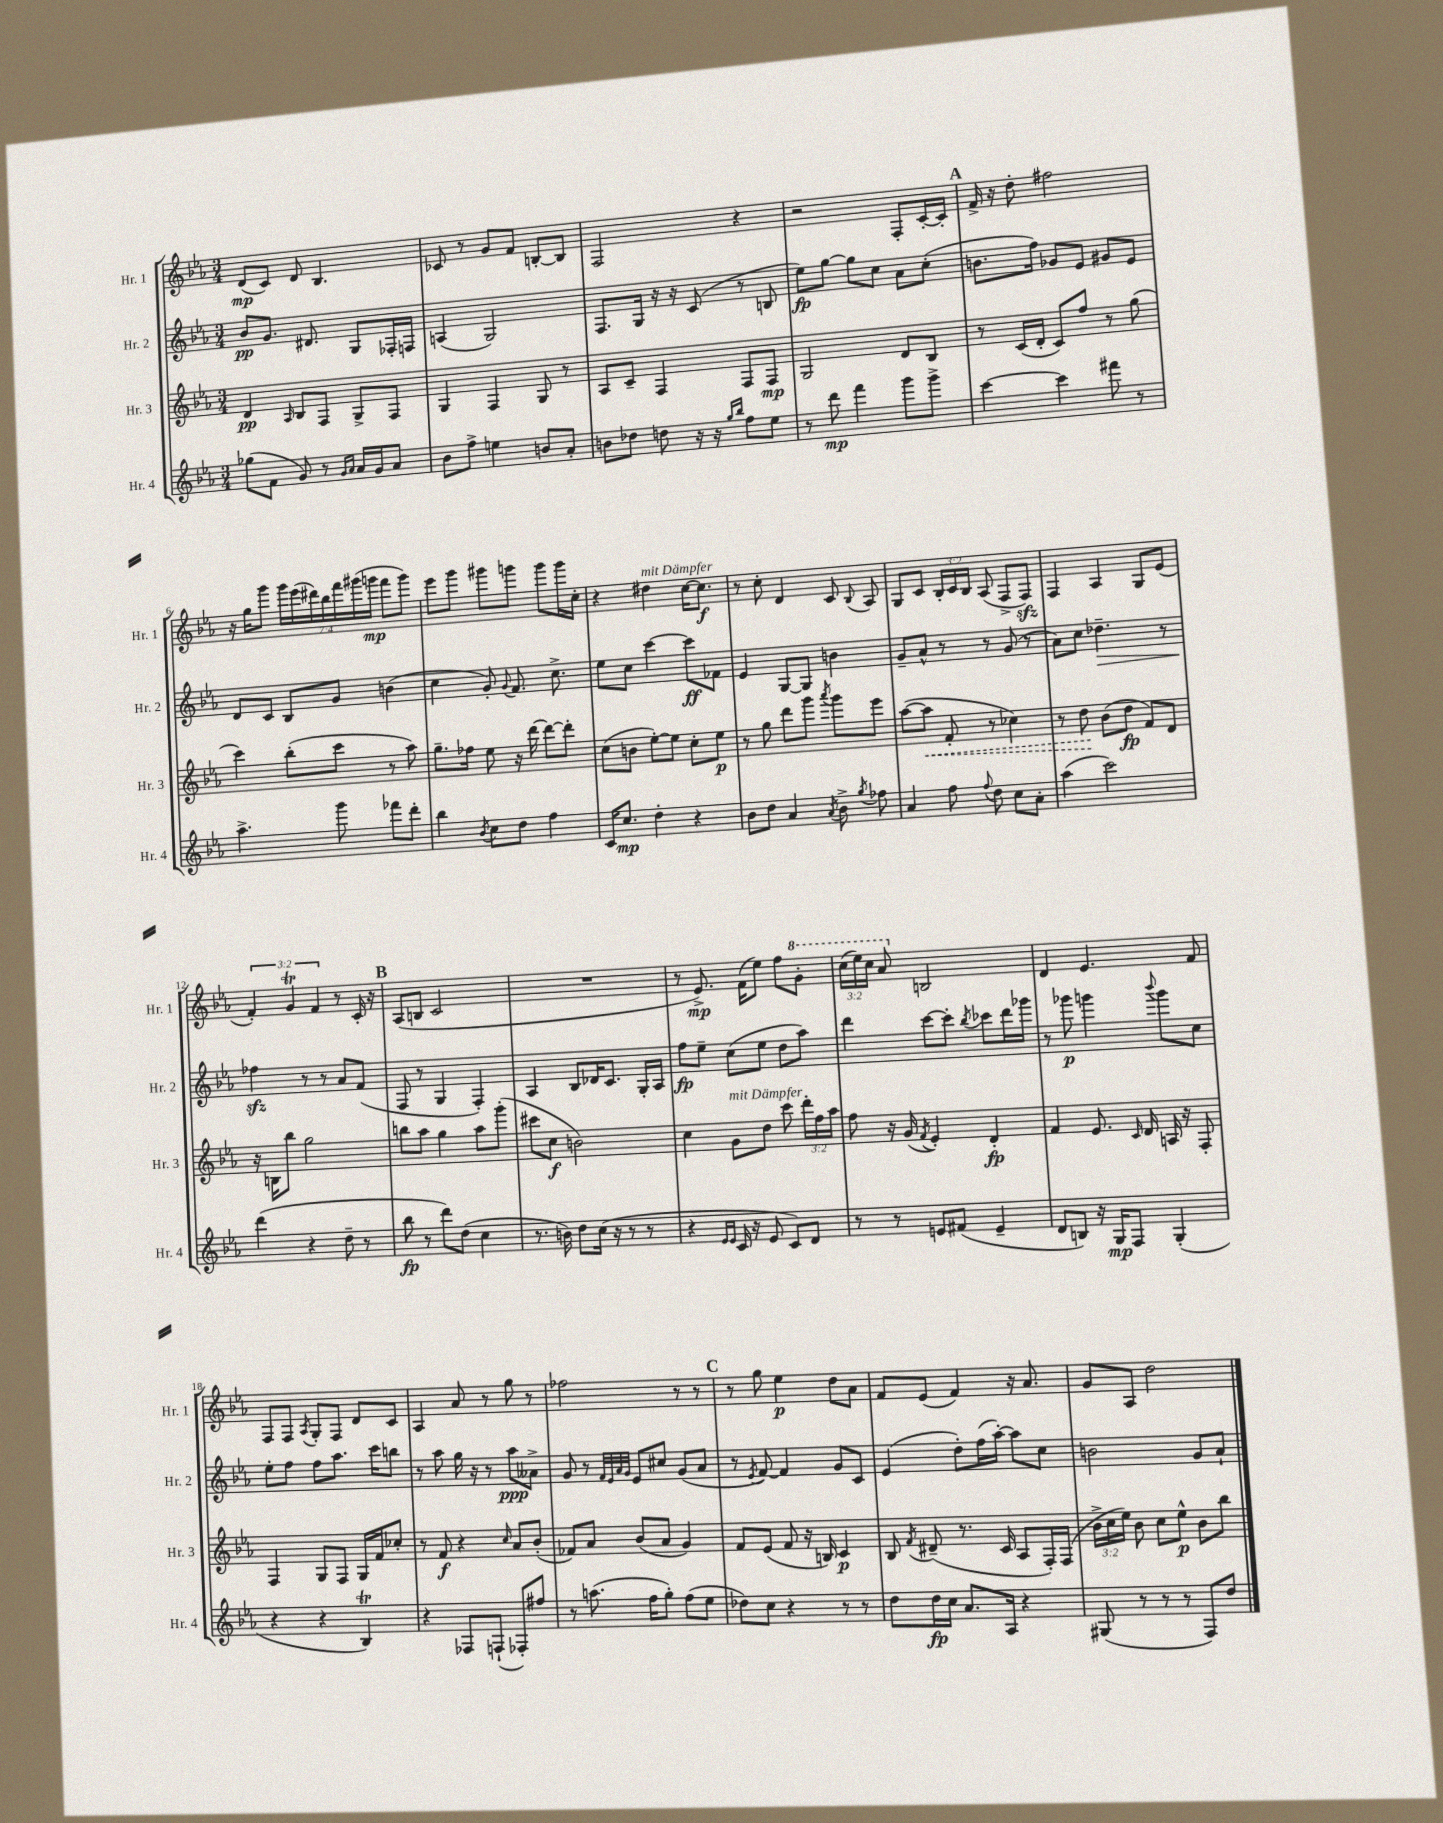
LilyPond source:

<<
\new StaffGroup <<
\new Staff = "s0" \with { instrumentName = "Hr. 1" shortInstrumentName = "Hr. 1" } {
    \clef treble \key ees \major \numericTimeSignature \time 3/4 \override Staff.TupletNumber.text = #tuplet-number::calc-fraction-text
    \autoBeamOff d'8[\mp( c'8]) d'8 bes4. |
    ces'8 r8 g'8[ f'8] b8[~-. b8] |
    f2 r4 |
    r2 f8[-. c'16~-. c'16]-. |
    \mark \markup { \bold "A" } f'16-> r16 d''8-. fis''2 |
    r16 g''16[ g'''8] \tuplet 7/4 { g'''16[ ees'''16( dis'''16) bes''16 f'''16 gis'''16( g'''16]\mp } f'''8[ g'''8]) |
    ees'''8[ g'''8] gis'''8[ g'''8] g'''8[ g'''16 c''16]-. |
    r4 dis''4^\markup { \italic "mit Dämpfer" } c''16[~ c''8.]\f |
    r8 c''8-. d'4 c'8 \appoggiatura { bes8 } aes8 |
    g8[ c'8] \tuplet 3/2 { bes16[-. c'16 bes16] } aes8( f8[-> f8]\sfz) |
    f4 aes4 g8[ ees'8]( |
    \tuplet 3/2 { f'4-.) g'4\trill f'4 } r8 c'16-. r16 |
    \mark \markup { \bold "B" } aes8[( b8] c'2 |
    R2. |
    r8 ees'8.->\mp) f'16[( ees''8]) f''8[ \ottava #1 g''8]-. |
    \tuplet 3/2 { c'''16[( ees'''16) c'''16] } aes''8 \ottava #0 b2 |
    d'4 ees'4. f'8 |
    f8[ f8] \acciaccatura { aes8 } g8[-. f8] d'8[ c'8] |
    aes4 aes'8 r8 g''8 r8 |
    fes''2 r8 r8 |
    \mark \markup { \bold "C" } r8 g''8 ees''4\p d''8[ aes'8] |
    f'8[ ees'8]( f'4) r16 aes'8. |
    g'8[ aes8] d''2 \bar "|." |
}
\new Staff = "s1" \with { instrumentName = "Hr. 2" shortInstrumentName = "Hr. 2" } {
    \clef treble \key ees \major \numericTimeSignature \time 3/4
    \autoBeamOff bes'8[\pp g'8.] dis'8. g8[ fes16-. f16] |
    a4( g2) |
    f8.[ g16] r16 r16 c'8( r8 b8 |
    ees''8[\fp) g''8]~ g''8[ c''8] aes'8[ c''8]-.( |
    \mark \markup { \bold "A" } b'8.[ f''16]) ges'8[ ees'8] gis'8[ ees'8] |
    d'8[ c'8] bes8[ g'8] b'4( |
    c''4 g'8-.) \appoggiatura { g'8 } f'8. c''8.-> |
    ees''8[ c''8] c'''4~ c'''8[\ff fes'8] |
    ees'4 g8[~ g8] b'4 |
    g'8[-- aes'8]-^ r8 r8 g'8( r8 |
    aes'8[) c''8] des''4.--\> r8 |
    fes''4\sfz\! r8 r8 aes'8[ f'8]( |
    \mark \markup { \bold "B" } f8 r8 g4 f4-.) |
    aes4 bes8[ des'16 c'8.] g16[-. aes16] |
    f''8[\fp ees''8]-- c''8[( ees''8] d''8[ aes''8]) |
    d'''4 c'''8[~ c'''8]-. \acciaccatura { bes''8 } ces'''8[ d'''16 ges'''16] |
    r8 ges'''8\p g'''4 \appoggiatura { bes'''8 } g'''8[ c''8] |
    ees''8[-. f''8] f''8[ aes''8.] c'''16[ b''8] |
    r8 aes''8 g''16 r16 r8 aes''8[\ppp aeses'8]-> |
    g'8 r8 \grace { f'32[ ees'32 aes'32 g'32] } ees'8[ cis''8] g'8[( aes'8] |
    \mark \markup { \bold "C" } r8 \acciaccatura { ees'8 } f'8~) f'4 g'8[ c'8] |
    ees'4( d''8[-.) f''16( aes''16]~-.) aes''8[ c''8] |
    b'2 g'8[ aes'8]-! \bar "|." |
}
\new Staff = "s2" \with { instrumentName = "Hr. 3" shortInstrumentName = "Hr. 3" } {
    \clef treble \key ees \major \numericTimeSignature \time 3/4 \override Staff.TupletNumber.text = #tuplet-number::calc-fraction-text
    \autoBeamOff d'4\pp \grace { aes16 } bes8[ f8] g8[-> f8] |
    g4 f4 g8 r8 |
    aes8[ c'8]-- f4 f8[ f8]\mp |
    g2 d'8[ bes8] |
    \mark \markup { \bold "A" } r8 c'16[( d'16]-. c'8[) f''8] r8 g''8( |
    c'''4) bes''8[-.( c'''8] r8 aes''8) |
    g''8.[-- fes''16] ees''8 r16 d'''16~ d'''8[~ d'''8]-. |
    c''8[( b'8] ees''8[~-.) ees''8] c''8[-. ees''8]\p |
    r8 g''8 d'''8[ g'''8] \acciaccatura { aes'''8 } g'''8[ ees'''8] |
    aes''8[~( \once \override Hairpin.style = #'dashed-line aes''8]\< f'8-. r8 ces''4) |
    r8 d''8\! bes'8[( d''8]\fp f'8[) d'8] |
    r16 b16[ bes''8] g''2 |
    \mark \markup { \bold "B" } b''8[ aes''8] g''4 aes''8[ g'''8]-.( |
    cis'''8[ c''8]\f b'2) |
    c''4 g'8[^\markup { \italic "mit Dämpfer" } d''8] c'''8 \tuplet 3/2 { d'''16[-. f''16 aes''16] } |
    f''8 r16 g'16( \acciaccatura { f'8 } ees'4-.) d'4-.\fp |
    f'4 ees'8. \grace { c'16 } d'16 a16 r16 f8-. |
    f4 g8[ f8] g16[ f'16 ces''8]-. |
    r8 f'8\f r4 \grace { c''16 } aes'8[ bes'8]-.( |
    fes'8[) aes'8] bes'8[( aes'8] g'4) |
    \mark \markup { \bold "C" } f'8[ ees'8]( f'8 r16 b16) c'4\p |
    bes8 \acciaccatura { f'8 } dis'8--( r8. c'16 aes8[ f16-.) f16]( |
    \tuplet 3/2 { bes'16[-> c''16 ees''16]) } bes'8 c''8[ ees''8]-^\p bes'8[ bes''8] \bar "|." |
}
\new Staff = "s3" \with { instrumentName = "Hr. 4" shortInstrumentName = "Hr. 4" } {
    \clef treble \key ees \major \numericTimeSignature \time 3/4
    \autoBeamOff ges''8[( f'8] g'8) r8 \grace { g'16[ aes'16] } aes'16[ g'16 aes'8] |
    bes'8[ f''8]-> e''4 b'8[ aes'8]-. |
    b'8[ des''8] d''8 r16 r16 \grace { g''16[ bes''16] } f''8[ ees''8] |
    r8 d'''8\mp f'''4 g'''8[ g'''8]-> |
    \mark \markup { \bold "A" } c'''4~ c'''4 fis'''8 r8 |
    aes''4.-> g'''8 fes'''8[ d'''8]-. |
    bes''4 \acciaccatura { bes'8 } c''8[ d''8] f''4 |
    c'16[ c''8.]\mp d''4-. r4 |
    bes'8[ d''8] aes'4 \acciaccatura { aes'8 } bes'8-> \acciaccatura { g''8 } fes''8 |
    aes'4 f''8 \appoggiatura { f''8 } d''8 c''8[ aes'8]-. |
    aes''4( c'''2) |
    d'''4( r4 d''8-- r8 |
    \mark \markup { \bold "B" } bes''8\fp r8 d'''8[) d''8]( c''4 |
    r8. b'16) d''8[ c''16]( r16 r8 r8 |
    r4 \grace { ees'16[ ees'16] } c'16 r16 ees'8 c'8[) d'8] |
    r8 r8 e'8[ fis'8]( e'4-- |
    d'8[ b8]) r16 g16[\mp f8] g4-.( |
    r4 r4 bes4\trill) |
    r4 fes8[ f8]-!( fes8[-.) fis''8] |
    r8 a''8.( f''16[ g''8]-.) f''8[( ees''8] |
    \mark \markup { \bold "C" } des''8[) c''8] r4 r8 r8 |
    d''8[ d''16\fp c''16] aes'8.[ aes16] r4 |
    gis8( r8 r8 r8 f8[) d''8] \bar "|." |
}
>>
>>
